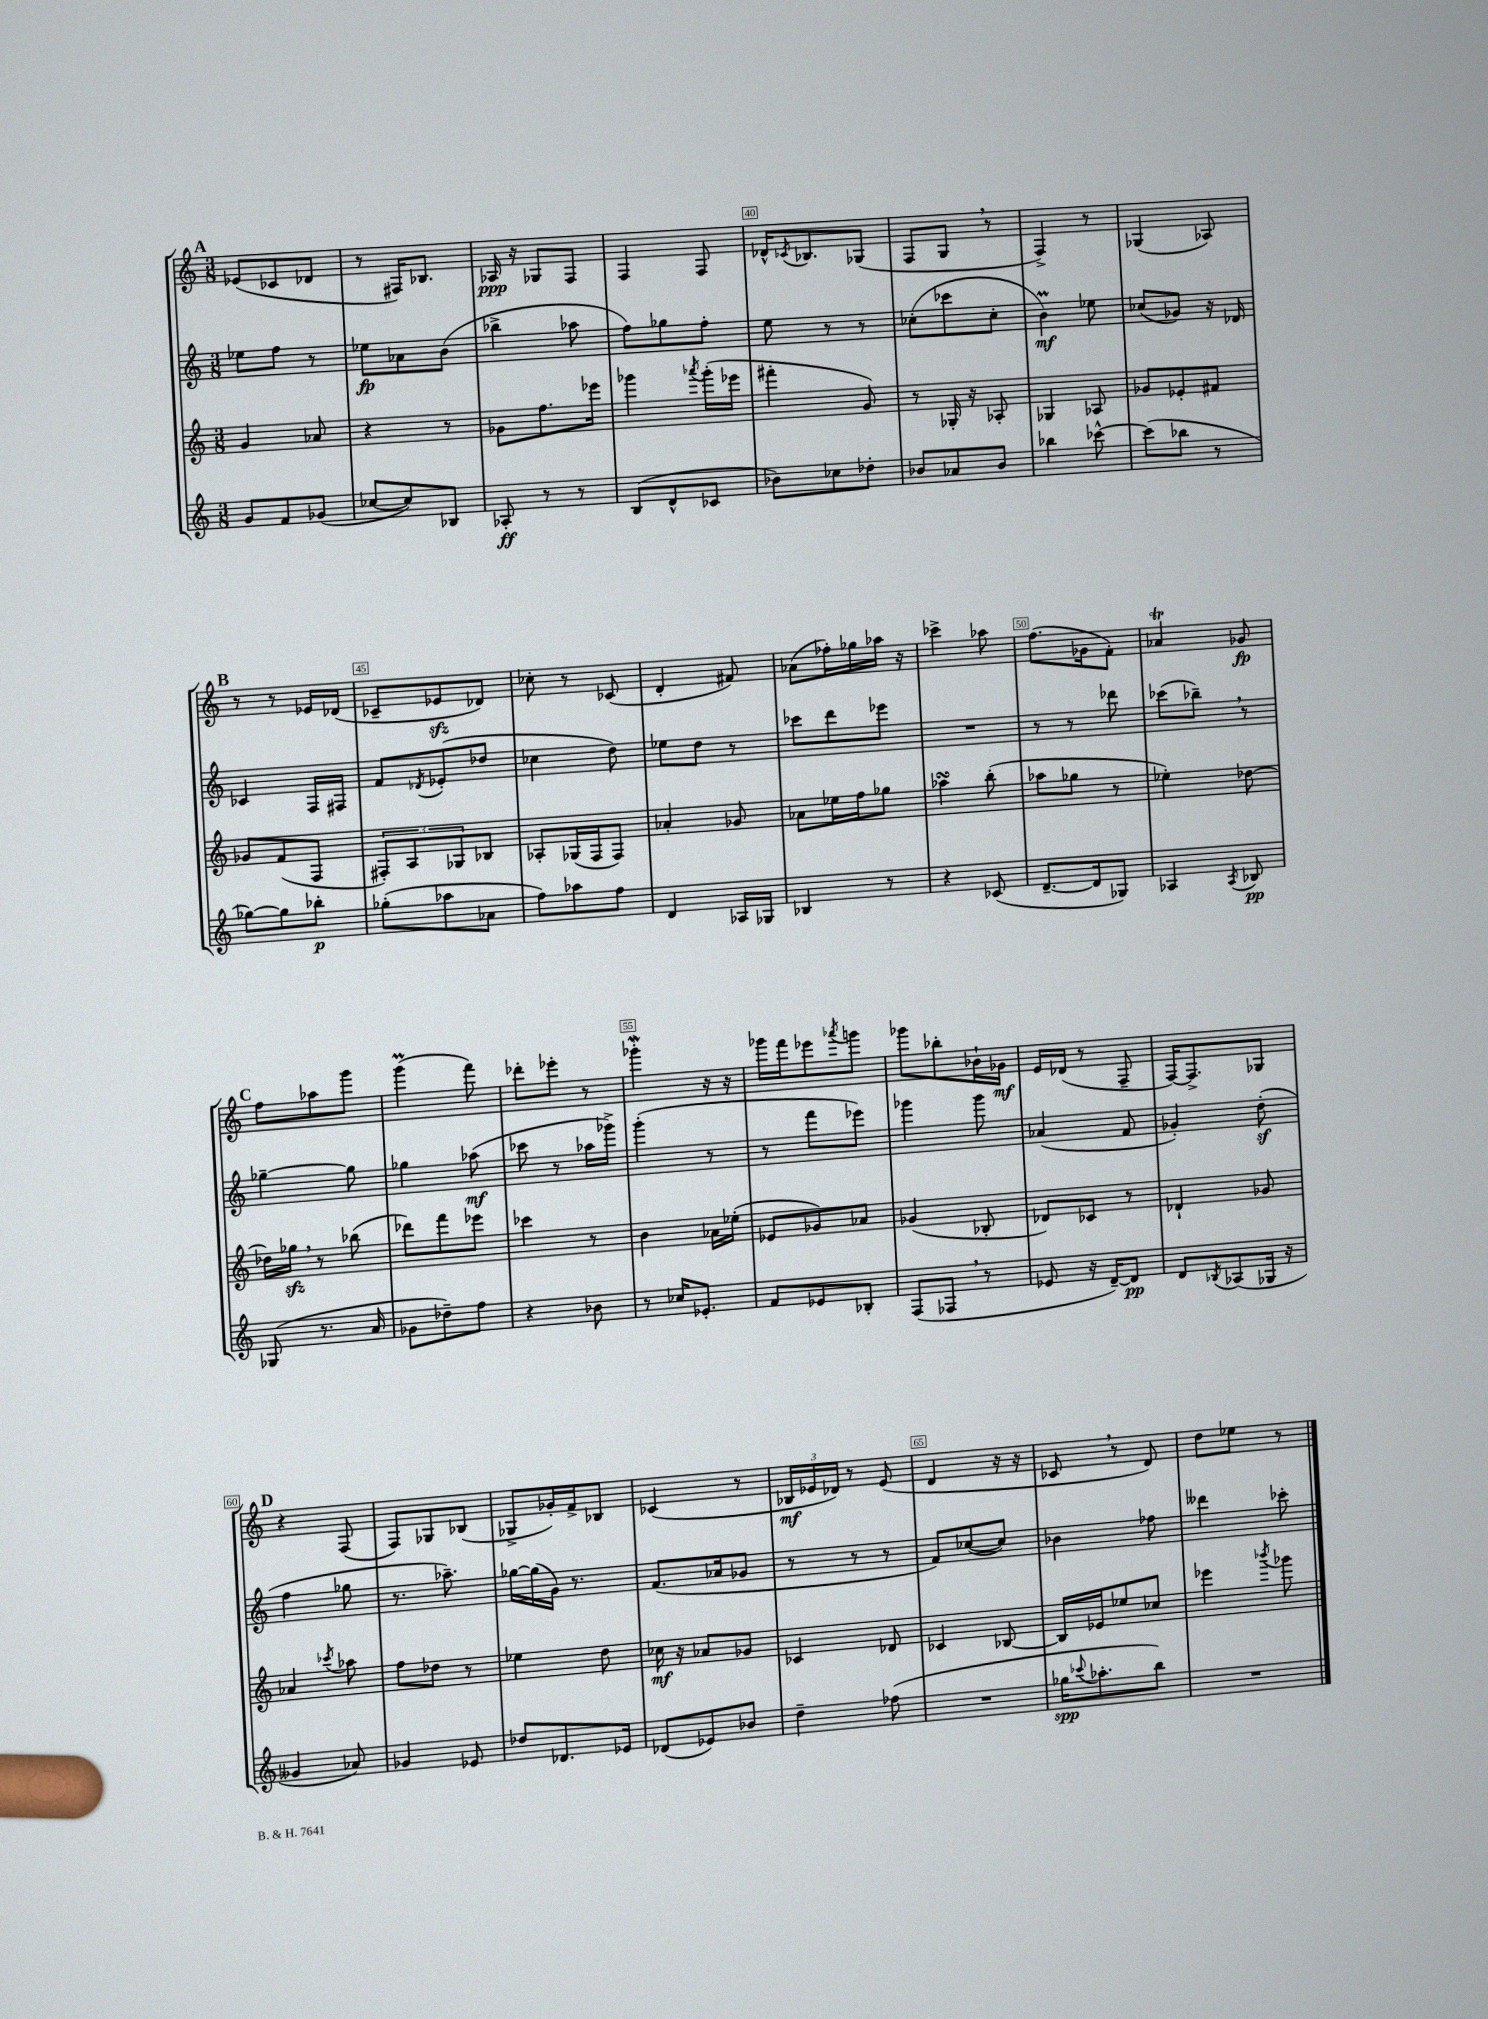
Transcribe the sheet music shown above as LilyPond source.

<<
\new StaffGroup <<
\new Staff = "s0" {
    \clef treble \key c \major \numericTimeSignature \time 3/8
    \mark \markup { \bold "A" } ees'8( ces'8 des'8 |
    r8 fis16) bes8. |
    aes16\ppp r16 ges8 f8 |
    f4 f8 |
    des'16-^ \acciaccatura { ces'8 } bes8. ges8( |
    f8 g8 \breathe r8 |
    f4->) r8 |
    ges4( aes8) |
    \mark \markup { \bold "B" } r8 r8 ees'16 des'16( |
    ces'8-- ees'8\sfz des'8) |
    ces''8-. r8 ces'8( |
    d'4-. fis'8) |
    aes'8( fes''16-.) ges''16 aes''16 r16 |
    ces'''4-> aes''8 |
    f''8.( ges'16 f'8-.) |
    aes'4\trill ges'8\fp |
    \mark \markup { \bold "C" } f''8 aes''8 g'''8 |
    g'''4\prall( f'''8) |
    des'''8-. ees'''8-. r8 |
    ges'''4-.\mordent r16 r16 |
    ges'''16 f'''16 ees'''8 \acciaccatura { aes'''8 } g'''8 |
    ges'''8 bes''8-. bes'16-! ges'16\mf |
    e'16 des'16( r8 f8-- |
    f16~) f8.-> ges8 |
    \mark \markup { \bold "D" } r4 f8( |
    f8) ges8 bes8( |
    ges8-> ges'16-.) f'16-> bes8 |
    ces'4( r8 |
    \tuplet 3/2 { bes16\mf ees'16 des'16) } r8 ees'8( |
    d'4 r16 r16 |
    ces'8 \breathe r8 d'8) |
    d''8 ees''8 r8 \bar "|." |
}
\new Staff = "s1" {
    \clef treble \key c \major \numericTimeSignature \time 3/8
    \mark \markup { \bold "A" } ees''8 f''8 r8 |
    ees''8\fp aes'8 b'8( |
    bes''4-> aes''8 |
    f''8) ges''8 f''8-. |
    e''8 r8 r8 |
    ces''8-.( ces'''8 ces''8-. |
    b'4\prall\mf) ees''8 |
    ces''8( ges'8) r16 des'16 |
    \mark \markup { \bold "B" } ces'4 f16 fis16 |
    f'8 \acciaccatura { des'8 } ees'8-.( des''8 |
    ces''4 d''8) |
    ees''8 d''8 r8 |
    ces'''8 d'''8 ees'''8 |
    R4. |
    r8 r8 des'''8 |
    ces'''8( bes''8--) \breathe r8 |
    \mark \markup { \bold "C" } ges''4~-- ges''8 |
    ges''4 aes''8\mf( |
    ces'''8 r8 aes''16 ges'''16->) |
    g'''4-.( r8 |
    r8 f'''8 ees'''8) |
    ges'''4 ges'''8 |
    aes'4( f'8 |
    ges'4-.) d''8-.\sf( |
    \mark \markup { \bold "D" } f''4 ges''8 |
    r8. aes''8.--) |
    ges''16~ ges''16( g'16) r8. |
    f'8.( aes'16 ges'8 |
    r8 r8 r8 |
    f'8) ces''8~( ces''8) |
    bes'4 fes''8 |
    deses'''4 ces'''8-. \bar "|." |
}
\new Staff = "s2" {
    \clef treble \key c \major \numericTimeSignature \time 3/8
    \mark \markup { \bold "A" } g'4 aes'8 |
    r4 r8 |
    ges'8 f''8. ees'''16 |
    ges'''4 \acciaccatura { aes'''8 } ges'''16-.( ees'''16 |
    fis'''4-. g'8) |
    r8 ges16-. r16 aes8-. |
    ges4 aes8 |
    ges'8 ees'8-. fis'8 |
    \mark \markup { \bold "B" } ges'8 f'8( f8 |
    \tuplet 3/2 { fis8-.) a8 ges8 } bes8 |
    aes8-. ges16( f16 f8) |
    aes'4-. ges'8 |
    aes'8 ees''16 f''16 ges''8 |
    aes''4\turn b''8-.( |
    aes''8 ges''8 r8 |
    ees''4-.) des''8~ |
    \mark \markup { \bold "C" } des''16 ges''16\sfz \breathe r8 bes''8( |
    des'''8) f'''8 ees'''8 |
    ces'''4 r8 |
    b'4 aes'16 ees''16-.( |
    ees'8 ges'8) aes'8 |
    ges'4( bes8-. |
    des'8) ces'8 r8 |
    des'4-! ges'8 |
    \mark \markup { \bold "D" } aes'4 \acciaccatura { ces'''8 } aes''8 |
    f''8 des''8 r8 |
    ees''4 d''8 |
    ces''16\mf r16 aes'8 ges'8 |
    ces'4 des'8 |
    ces'4 bes8~ |
    bes16 ees'16 ees''8 ces''8 |
    ees'''4 \acciaccatura { bes'''8 } ges'''8 \bar "|." |
}
\new Staff = "s3" {
    \clef treble \key c \major \numericTimeSignature \time 3/8
    \mark \markup { \bold "A" } g'8 f'8 ges'8( |
    ces''8~ ces''8) bes8 |
    aes8-.\ff r8 r8 |
    b8( d'8-^ ces'8 |
    bes'8) ces''8 des''8-. |
    bes'8 aes'8 bes'8 |
    bes''4 ces'''8~-^ |
    ces'''8( bes''8 r8 |
    \mark \markup { \bold "B" } ges''8~) ges''8 bes''8-.\p |
    ges''8-.( aes''8 aes'8 |
    f''8) aes''8 f''8 |
    d'4 aes16 ges16 |
    bes4 r8 |
    r4 ces'8( |
    d'8.~-- d'16 ges8) |
    aes4 \acciaccatura { aes8 } bes8\pp |
    \mark \markup { \bold "C" } ges8( r8. a'16 |
    ges'8 des''8--) f''8 |
    r4 bes'8 |
    r8 ces''16 ees'8.-. |
    f'8 ees'8 bes8-. |
    f8( fes8 \breathe r8 |
    ees'8 r16 d'16~--) d'8\pp |
    d'8 \acciaccatura { bes8 } aes8( ges16 r16 |
    \mark \markup { \bold "D" } geses'4 aes'8) |
    ges'4 ees'8 |
    des''8 des'8. ees'16 |
    des'8( ees'8) bes'8 |
    d''4-- fes''8( |
    R4. |
    ges''16\spp \appoggiatura { ces'''8 } aes''8.-. b''8) |
    R4. \bar "|." |
}
>>
>>
\layout { \context { \Score currentBarNumber = #36 \override BarNumber.break-visibility = ##(#f #t #t) barNumberVisibility = #(every-nth-bar-number-visible 5) \override BarNumber.stencil = #(make-stencil-boxer 0.1 0.3 ly:text-interface::print) } }
